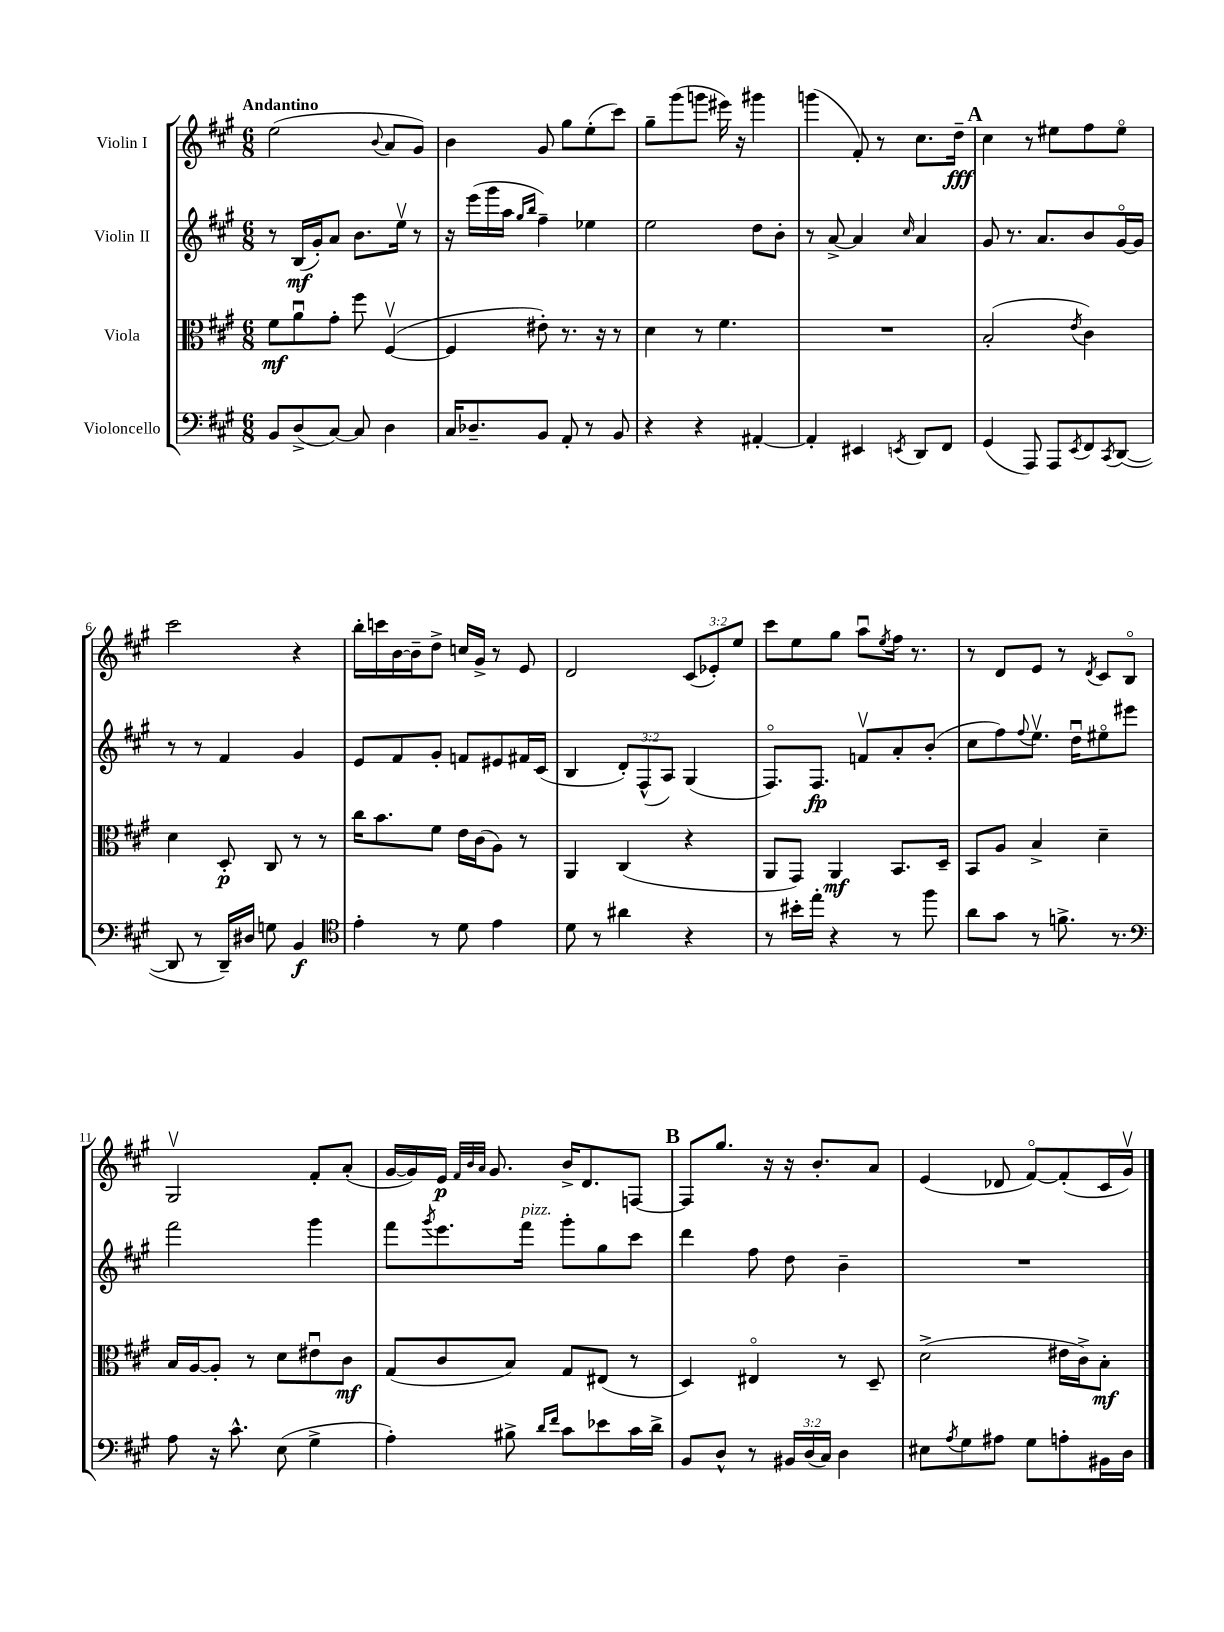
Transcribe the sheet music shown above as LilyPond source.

<<
\new StaffGroup <<
\new Staff = "s0" \with { instrumentName = "Violin I" } {
    \clef treble \key a \major \numericTimeSignature \time 6/8 \override Staff.TupletNumber.text = #tuplet-number::calc-fraction-text \tempo "Andantino"
    e''2( \appoggiatura { b'8 } a'8 gis'8) |
    b'4 gis'8 gis''8 e''8-.( cis'''8) |
    gis''8-- gis'''8( g'''8 eis'''16) r16 gis'''4 |
    g'''4( fis'8-.) r8 cis''8. d''16--\fff |
    \mark \markup { \bold "A" } cis''4 r8 eis''8 fis''8 eis''8\flageolet |
    cis'''2 r4 |
    b''16-. c'''16 b'16~ b'16-- d''8-> c''16 gis'16-> r8 e'8 |
    d'2 \tuplet 3/2 { cis'8( ees'8-.) e''8 } |
    cis'''8 e''8 gis''8 a''8\downbow \acciaccatura { e''8 } fis''16 r8. |
    r8 d'8 e'8 r8 \acciaccatura { d'8 } cis'8 b8\flageolet |
    gis2\upbow fis'8-. a'8-.( |
    gis'16~ gis'16) e'16\p \grace { fis'32 b'32 a'32 } gis'8. b'16-> d'8. f8~ |
    \mark \markup { \bold "B" } f8 gis''8. r16 r16 b'8.-. a'8 |
    e'4( des'8 fis'8~\flageolet) fis'8-.( cis'16 gis'16\upbow) \bar "|." |
}
\new Staff = "s1" \with { instrumentName = "Violin II" } {
    \clef treble \key a \major \numericTimeSignature \time 6/8 \override Staff.TupletNumber.text = #tuplet-number::calc-fraction-text
    r8 b16\mf( gis'16-.) a'8 b'8. e''16\upbow r8 |
    r16 e'''16( gis'''16 a''16 \grace { gis''16 b''16 } fis''4--) ees''4 |
    e''2 d''8 b'8-. |
    r8 a'8~-> a'4 \grace { cis''16 } a'4 |
    \mark \markup { \bold "A" } gis'8 r8. a'8. b'8 gis'16~\flageolet gis'16 |
    r8 r8 fis'4 gis'4 |
    e'8 fis'8 gis'8-. f'8 eis'8 fis'16 cis'16( |
    b4 \tuplet 3/2 { d'8-.) fis8-^( a8) } gis4( |
    fis8.\flageolet) fis8.\fp f'8\upbow a'8-. b'8-.( |
    cis''8 fis''8) \appoggiatura { fis''8 } e''8.\upbow d''16\downbow eis''8\flageolet eis'''8 |
    fis'''2 gis'''4 |
    fis'''8 \acciaccatura { gis'''8 } e'''8. fis'''16^\markup { \italic "pizz." } gis'''8-. gis''8 cis'''8 |
    \mark \markup { \bold "B" } d'''4 fis''8 d''8 b'4-- |
    R2. \bar "|." |
}
\new Staff = "s2" \with { instrumentName = "Viola" } {
    \clef alto \key a \major \numericTimeSignature \time 6/8
    fis'8\mf a'8\downbow gis'8-. fis''8 fis4~\upbow( |
    fis4 eis'8-.) r8. r16 r8 |
    d'4 r8 fis'4. |
    R2. |
    \mark \markup { \bold "A" } b2-.( \acciaccatura { e'8 } cis'4) |
    d'4 d8-.\p cis8 r8 r8 |
    cis''16 b'8. fis'8 e'16 cis'16( a8) r8 |
    a,4 cis4( r4 |
    a,8 gis,8) a,4\mf b,8. d16-- |
    b,8 a8 b4-> d'4-- |
    b16 a16~ a8-. r8 d'8 eis'8\downbow cis'8\mf |
    gis8( cis'8 b8) gis8 eis8( r8 |
    \mark \markup { \bold "B" } d4) eis4\flageolet r8 d8-- |
    d'2->( eis'16 cis'16->) b8-.\mf \bar "|." |
}
\new Staff = "s3" \with { instrumentName = "Violoncello" } {
    \clef bass \key a \major \numericTimeSignature \time 6/8 \override Staff.TupletNumber.text = #tuplet-number::calc-fraction-text
    b,8 d8->( cis8~) cis8 d4 |
    cis16 des8.-- b,8 a,8-. r8 b,8 |
    r4 r4 ais,4~-. |
    ais,4-. eis,4 \acciaccatura { e,8 } d,8 fis,8 |
    \mark \markup { \bold "A" } gis,4( a,,8) a,,8 \acciaccatura { e,8 } fis,8 \acciaccatura { cis,8 } d,8~( |
    d,8 r8 d,16--) dis16 g8 b,4\f |
    \clef tenor e'4-. r8 d'8 e'4 |
    d'8 r8 ais'4 r4 |
    r8 bis'16-. e''16-. r4 r8 fis''8 |
    a'8 gis'8 r8 f'8.-> r8. |
    \clef bass a8 r16 cis'8.-^ e8( gis4-> |
    a4-.) bis8-> \grace { d'16 fis'16 } cis'8 ees'8 cis'16 d'16-> |
    \mark \markup { \bold "B" } b,8 d8-^ r8 \tuplet 3/2 { bis,16 d16( cis16) } d4 |
    eis8 \acciaccatura { a8 } gis8 ais8 gis8 a8-. bis,16 d16 \bar "|." |
}
>>
>>
